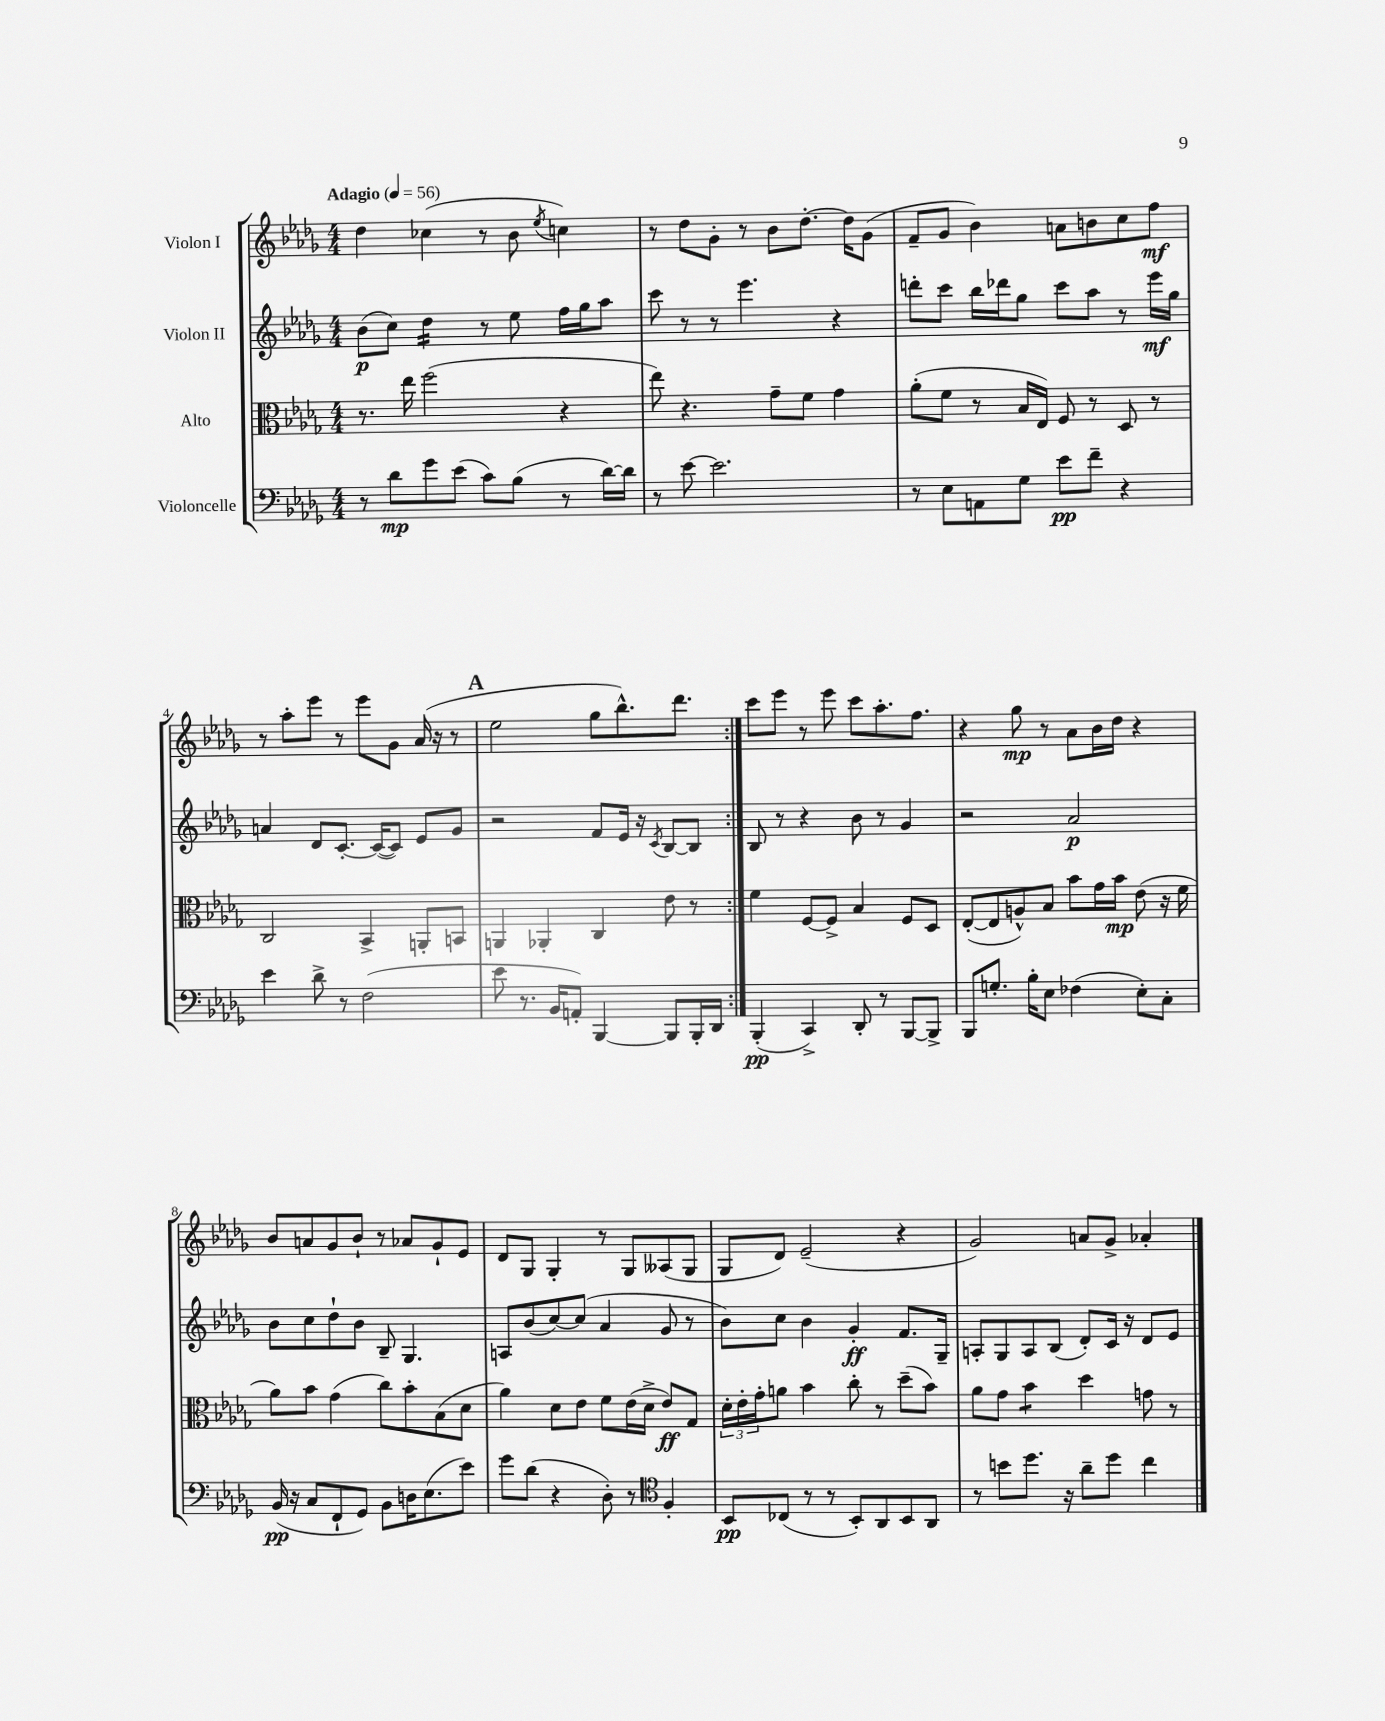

**kern	**kern	**kern	**kern
*staff4	*staff3	*staff2	*staff1
*clefF4	*clefC3	*clefG2	*clefG2
*k[b-e-a-d-g-]	*k[b-e-a-d-g-]	*k[b-e-a-d-g-]	*k[b-e-a-d-g-]
*M4/4	*M4/4	*M4/4	*M4/4
*MM56	*MM56	*MM56	*MM56
8r	8.r	(8b-\L	4dd-\
8d-\L	.	8cc\J)	.
.	16ee-\	.	.
8g-\	(2ff\	4dd-\	(4cc-\
(8e-\J	.	.	.
8c\L)	.	8r	8r
(8B-\J	.	8ee-\	8b-\
.	.	.	8qee-/
8r	4r	16ff\LL	4cc\)
.	.	16gg-\J	.
[16d-\LL)	.	8aa-\J	.
16d-\]JJ	.	.	.
=	=	=	=
8r	8ee-\)	8ccc\	8r
[8e-\	4.r	8r	8dd-\L
2.e-\]	.	8r	8g-'\J
.	.	4.eee-\	8r
.	8g-~\L	.	8b-\L
.	8f\J	.	[8.dd-'\J
.	4g-\	4r	.
.	.	.	16dd-\]LK
.	.	.	(8g-\J
=	=	=	=
8r	(8a-'\L	8ddd'\L	8f~/L
8E-\L	8f\J	8ccc\J	8g-/J
8AA\	8r	16bb-\LL	4b-\)
.	.	16ddd-\J	.
8G-\J	16B-/LL	8gg-\J	.
.	16E-/JJ)	.	.
8e-\L	8F/	8ccc\L	8a\L
8f~\J	8r	8aa-\J	8b\
4r	8D-/	8r	8cc\
.	8r	16eee-\LL	8ff\J
.	.	16gg-\JJ	.
=	=	=	=
4e-\	2C/	4a/	8r
.	.	.	8aa-'\L
8d-^\	.	8d-/L	8eee-\J
8r	.	[8.c'/J	8r
(2F\	4BB-^/	.	8eee-\L
.	.	(16c/_LK	.
.	.	8c/]J)	8g-\J
.	8AA'/L	8e-/L	(16a-/
.	.	.	16r
.	8BB/J	8g-/J	8r
=	=	=	=
8e-\	4AA/	2r	2ee-\
8.r	.	.	.
.	4AA-'/	.	.
16BB-/LK	.	.	.
8AA'/J)	.	.	.
[4BBB-/	4C/	8f/L	8gg-\L
.	.	16e-/Jk	8.bb-^^\)
.	.	16r	.
.	.	8qc/	.
8BBB-/]L	8e-\	[8B-/L	.
.	.	.	8.ddd-\J
16BBB-'/L	8r	8B-/]J	.
16DD-/JJ	.	.	.
=:|!	=:|!	=:|!	=:|!
(4BBB-'/	4f\	8B-/	8ccc\L
.	.	8r	8eee-\J
4CC^/)	[8F/L	4r	8r
.	8F^/]J	.	8eee-\
8DD-'/	4B-/	8b-\	8ccc\L
8r	.	8r	8.aa-'\
[8BBB-/L	8F/L	4g-/	.
.	.	.	8.ff\J
8BBB-^/]J	8D-/J	.	.
=	=	=	=
8BBB-/L	([8E-'/L	2r	4r
8.G'/J	8E-/]	.	.
.	8A^^/)	.	8gg-\
16B-'\LK	.	.	.
8E-\J	8B-/J	.	8r
(4F-\	8b-\L	2a-/	8a-\L
.	16g-\L	.	16b-\L
.	16b-\JJ	.	16dd-\JJ
8E-'\L)	(8e-\	.	4r
8C'\J	16r	.	.
.	16f\	.	.
=	=	=	=
(16BB-/	8a-\L)	8b-\L	8b-/L
16r	.	.	.
8C/L	8b-\J	8cc\	8a/
8FF`/	(4g-\	8dd-`\	8g-/
8GG-/J)	.	8b-\J	8b-`/J
8BB-\L	8cc\L)	8B-~/	8r
16D\K	8b-'\	4.G-/	8a-/L
(8.E-\	.	.	.
.	(8B-\	.	8g-`/
8e-\J)	8d-\J	.	8e-/J
=	=	=	=
8g-\L	4a-\)	8A/L	8d-/L
(8d-\J	.	(8b-/	8G-/J
4r	8d-\L	[8cc/)	4G-'/
.	8e-\J	(8cc/]J	.
8D-'\)	8f\L	4a-/	8r
8r	(16e-\L	.	8G-/L
.	16d-^\JJ	.	.
*clefC4	*	*	*
4F'/	8e-/L)	8g-/	(8A--/
.	8G-/J	8r	8G-/J
=	=	=	=
8BB-/L	24d-'\LL	8b-\L)	8G-/L
.	24e-'\	.	.
.	24g-'\J	.	.
(8C-/J	8a\J	8cc\J	8d-/J)
8r	4b-\	4b-\	(2e-~/
8r	.	.	.
8BB-'/L)	8cc'\	4g-'/	.
8AA-/	8r	.	.
8BB-/	(8dd-~\L	8.f/L	4r
8AA-/J	8b-\J)	.	.
.	.	16G-~/Jk	.
=	=	=	=
8r	8a-\L	8A'/L	2g-/)
8b\L	8g-\J	8G-/	.
8.dd-\J	4b-\	8A/	.
.	.	(8B-/J	.
16r	.	.	.
8a-~\L	4dd-\	8d-'/L)	8a/L
8dd-\J	.	16c/Jk	8g-^/J
.	.	16r	.
4cc\	8g\	8d-/L	4a-'/
.	8r	8e-/J	.
==	==	==	==
*-	*-	*-	*-
